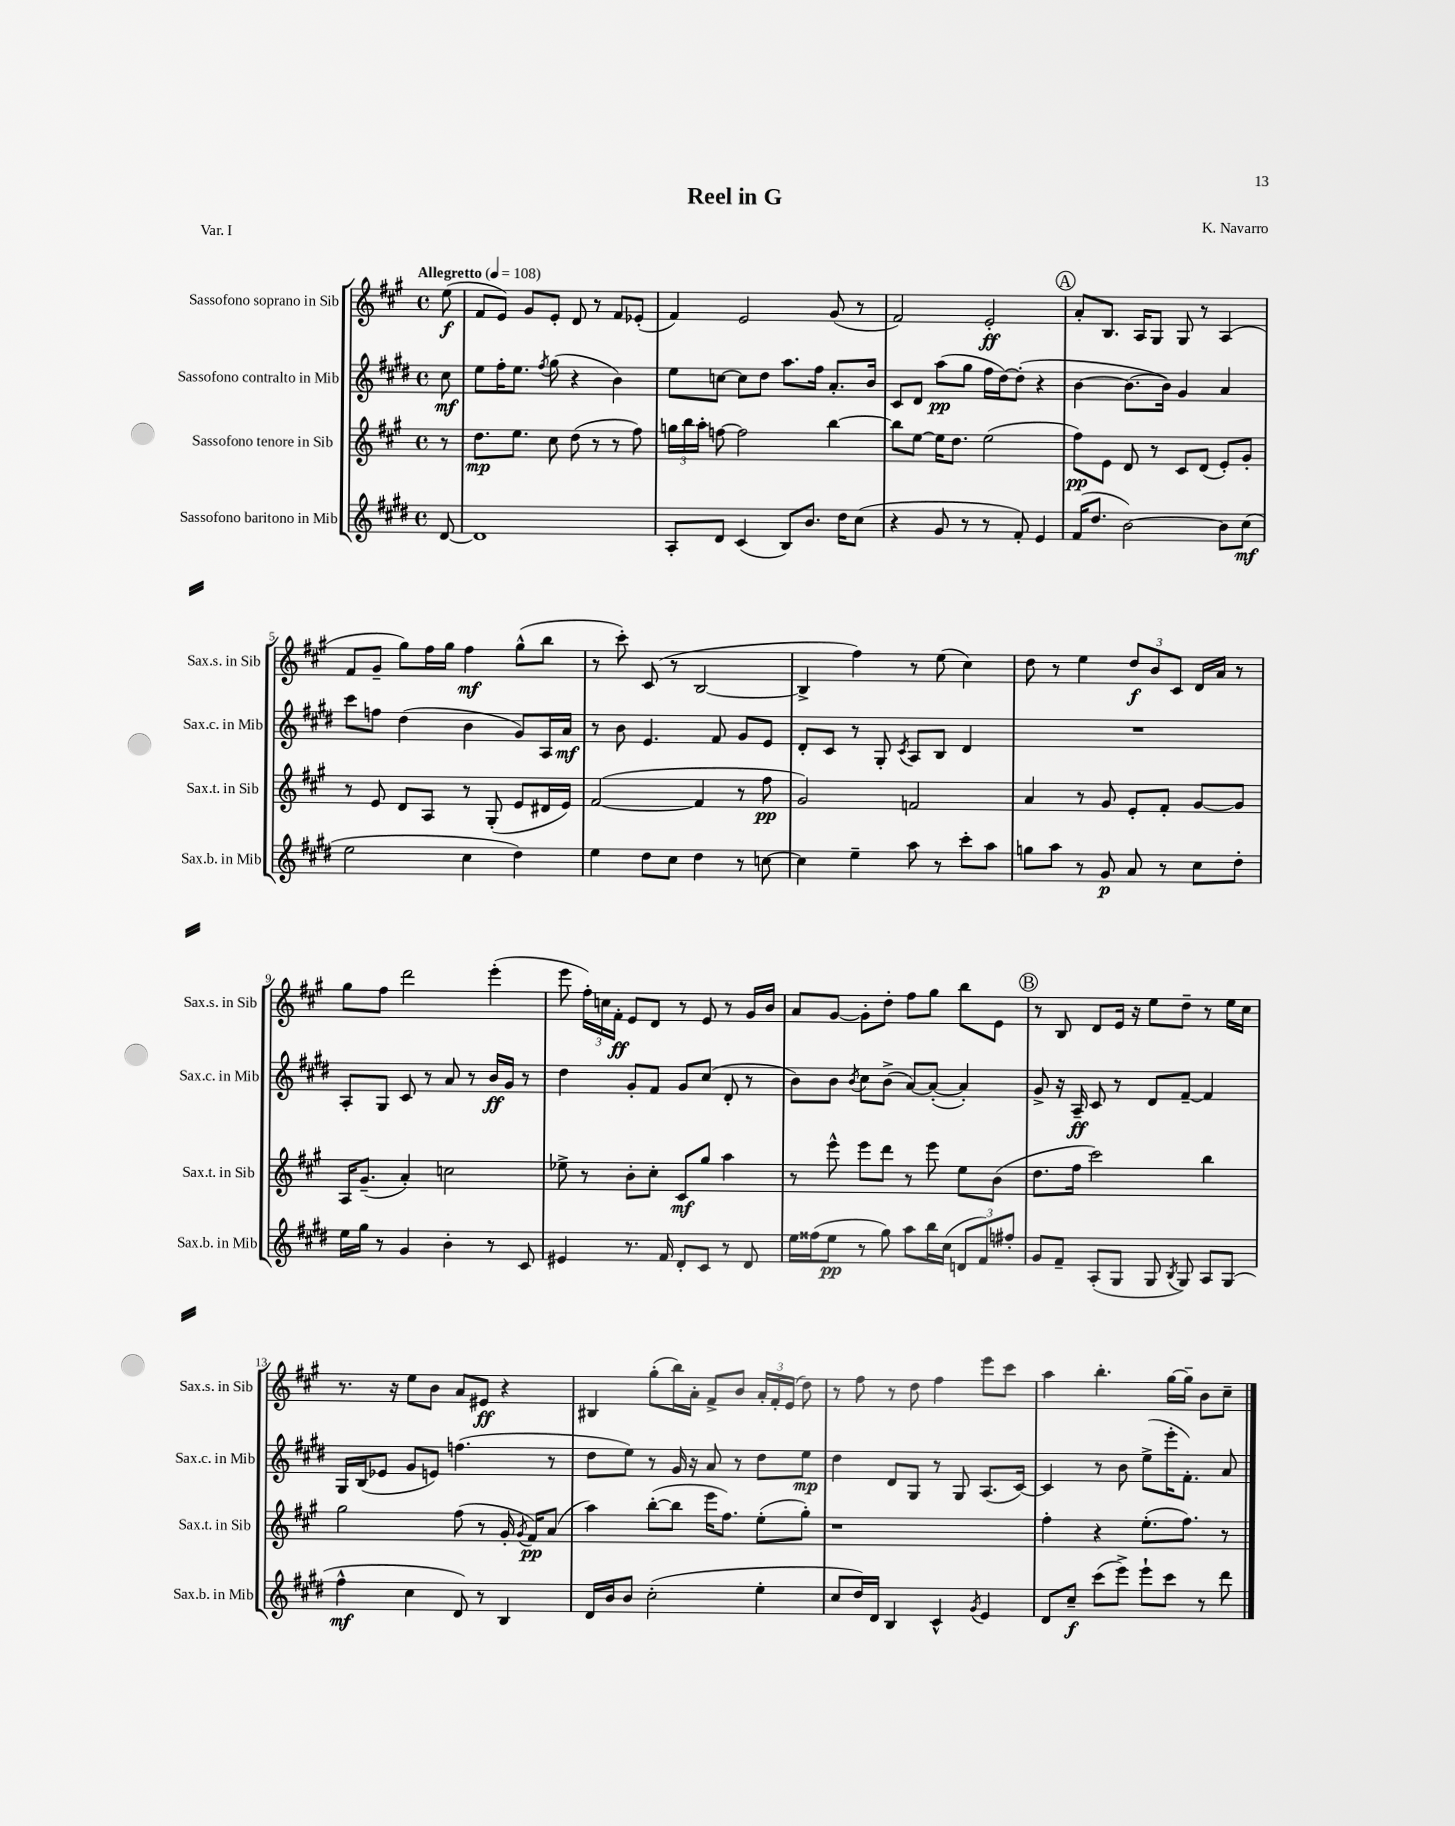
\header { title = "Reel in G" composer = "K. Navarro" piece = "Var. I" }
<<
\new StaffGroup <<
\new Staff = "s0" \with { instrumentName = "Sassofono soprano in Sib" shortInstrumentName = "Sax.s. in Sib" } {
    \clef treble \key a \major \defaultTimeSignature \time 4/4 \partial 8 \tempo "Allegretto" 4 = 108
    \autoBeamOff e''8\f( |
    fis'8[ e'8]) gis'8[ e'8]-. d'8 r8 fis'8[ ees'8]-.( |
    fis'4) e'2 gis'8( r8 |
    fis'2) e'2-.\ff |
    \mark \markup { \circle "A" } a'8[-. b8.] a16[ gis8] gis8 r8 a4( |
    fis'8[ gis'8]-- gis''8[) fis''16 gis''16] fis''4\mf gis''8[-^( b''8] |
    r8 cis'''8-.) cis'8( r8 b2~ |
    b4-> fis''4) r8 e''8( cis''4) |
    d''8 r8 e''4 \tuplet 3/2 { d''8[\f b'8 cis'8] } d'16[ a'16] r8 |
    gis''8[ fis''8] d'''2 e'''4-.( |
    e'''8 \tuplet 3/2 { fis''16[-.) c''16 fis'16]-.\ff } e'8[ d'8] r8 e'8 r8 gis'16[ b'16] |
    a'8[ gis'8]~ gis'8[-. d''8]-. fis''8[ gis''8] b''8[ e'8] |
    \mark \markup { \circle "B" } r8 b8 d'8[ e'16] r16 e''8[ d''8]-- r8 e''16[ cis''16] |
    r8. r16 e''8[ b'8] a'8[ eis'8]\ff r4 |
    bis4 gis''8[-.( b''16) a'16]-. fis'8[-> b'8] \tuplet 3/2 { a'16[-. fis'16-. e'16]( } d''8) |
    r8 fis''8 r8 d''8 fis''4 e'''8[ cis'''8] |
    a''4 b''4.-. gis''16[~ gis''16]-- b'8[ cis''8]-- \bar "|." |
}
\new Staff = "s1" \with { instrumentName = "Sassofono contralto in Mib" shortInstrumentName = "Sax.c. in Mib" } {
    \clef treble \key e \major \defaultTimeSignature \time 4/4 \partial 8
    \autoBeamOff cis''8\mf |
    e''8[ fis''16-. e''8.] \acciaccatura { fis''8 } gis''8( r4 b'4) |
    e''8[ c''8]~ c''8[ dis''8] a''8.[ fis''16] a'8.[-. b'16] |
    cis'8[ dis'8] a''8[\pp( gis''8] fis''16[ dis''16~) dis''8]-.( r4 |
    \mark \markup { \circle "A" } b'4~ b'8.[~ b'16]) gis'4 a'4 |
    cis'''8[ f''8] dis''4( b'4 gis'8[) a16 a'16]\mf |
    r8 b'8 e'4. fis'8 gis'8[ e'8] |
    dis'8[-. cis'8] r8 gis8-. \acciaccatura { cis'8 } a8[ b8] dis'4 |
    R1 |
    a8[-. gis8] cis'8 r8 a'8 r8 b'16[\ff gis'16] r8 |
    dis''4 gis'8[-. fis'8] gis'8[ cis''8]( dis'8-. r8 |
    b'8[) b'8] \acciaccatura { b'8 } cis''8[ b'8]->( a'8[~) a'8]~-.( a'4-.) |
    \mark \markup { \circle "B" } gis'8-> r16 a16--\ff cis'8 r8 dis'8[ fis'8]~-- fis'4 |
    gis16[ b16( ees'8] gis'8[ e'8]) f''4.( r8 |
    dis''8[ e''8]) r8 gis'16 r16 a'8 r8 dis''8[ e''8]\mp |
    dis''4 dis'8[ gis8] r8 gis8 a8.[( cis'16]~) |
    cis'4 r8 b'8 e''8[->( e'''16-. fis'8.]-.) a'8 \bar "|." |
}
\new Staff = "s2" \with { instrumentName = "Sassofono tenore in Sib" shortInstrumentName = "Sax.t. in Sib" } {
    \clef treble \key a \major \defaultTimeSignature \time 4/4 \partial 8
    \autoBeamOff r8 |
    d''8.[\mp e''8.] cis''8 d''8( r8 r8 fis''8) |
    \tuplet 3/2 { g''16[ b''16 a''16]-. } f''8~ f''2 b''4~ |
    b''8[ e''8]~ e''16[ d''8.] e''2( |
    \mark \markup { \circle "A" } fis''8[\pp) e'8] d'8 r8 cis'8[ d'8]( e'8[-.) gis'8]-. |
    r8 e'8 d'8[ a8] r8 gis8-.( e'8[ dis'16 e'16]) |
    fis'2~( fis'4 r8 fis''8\pp |
    gis'2) f'2 |
    a'4 r8 gis'8 e'8[-. fis'8]-. gis'8[~ gis'8] |
    a16[ gis'8.]--( a'4-.) c''2 |
    ees''8-> r8 b'8[-. cis''8]-. cis'8[\mf gis''8] a''4 |
    r8 e'''8-^ e'''8[ d'''8] r8 e'''8 e''8[ b'8]( |
    \mark \markup { \circle "B" } d''8.[ fis''16] cis'''2) b''4 |
    gis''2 fis''8( r8 gis'16-. \acciaccatura { gis'8 } fis'16[\pp) a'8]( |
    a''4) b''8[~-.( b''8] e'''16[ fis''8.]) e''8[-.( gis''8]-.) |
    r1 |
    fis''4-. r4 e''8.[-.( fis''8.]) r8 \bar "|." |
}
\new Staff = "s3" \with { instrumentName = "Sassofono baritono in Mib" shortInstrumentName = "Sax.b. in Mib" } {
    \clef treble \key e \major \defaultTimeSignature \time 4/4 \partial 8
    \autoBeamOff dis'8~ |
    dis'1 |
    a8[-. dis'8] cis'4( b8[) b'8.] dis''16[ cis''8]( |
    r4 gis'8 r8 r8 fis'8-.) e'4 |
    \mark \markup { \circle "A" } fis'16[( dis''8.] b'2~) b'8[ cis''8]\mf( |
    e''2 cis''4 dis''4) |
    e''4 dis''8[ cis''8] dis''4 r8 c''8~ |
    c''4 e''4-- a''8 r8 cis'''8[-. a''8] |
    g''8[ a''8] r8 gis'8\p a'8 r8 cis''8[ dis''8]-. |
    e''16[ gis''16] r8 gis'4 b'4-. r8 cis'8 |
    eis'4 r8. fis'16 dis'8[-. cis'8] r8 dis'8 |
    e''16[ fisis''16( e''8]\pp r8 gis''8) a''8[ b''16 cis''16]( \tuplet 3/2 { d'8[ fis'8) fis''8]-. } |
    \mark \markup { \circle "B" } gis'8[ fis'8]-- a8[-.( gis8] gis8 \acciaccatura { b8 } gis8) a8[ gis8]( |
    fis''4-^\mf cis''4 dis'8) r8 b4 |
    dis'16[ b'16 b'8] cis''2-.( e''4-. |
    cis''8[ dis''16) dis'16] b4 cis'4-^ \acciaccatura { gis'8 } e'4 |
    dis'8[ cis''8]--\f cis'''8[( e'''8]->) e'''8[-! cis'''8] r8 dis'''8 \bar "|." |
}
>>
>>
